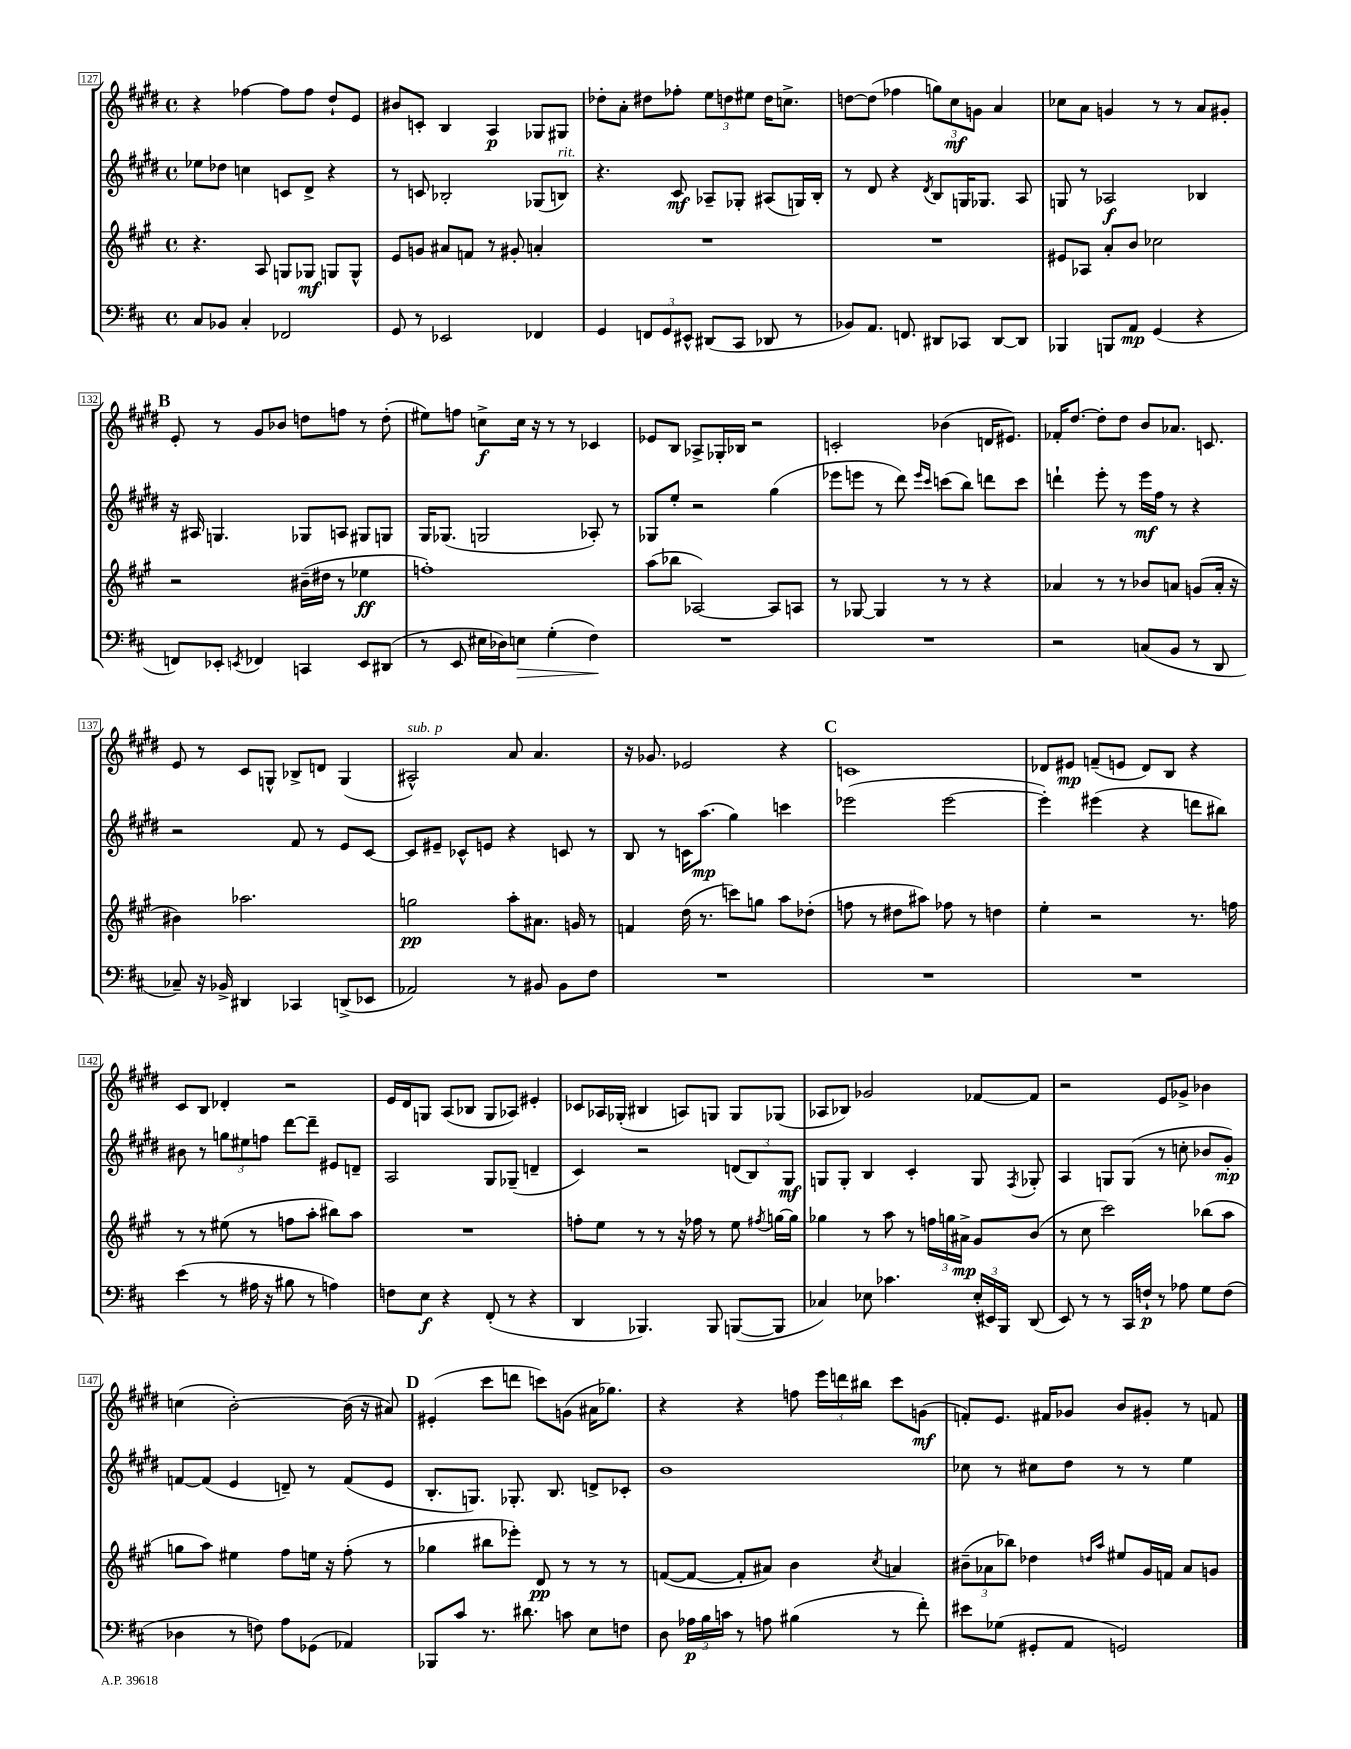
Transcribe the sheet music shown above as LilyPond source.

<<
\new StaffGroup <<
\new Staff = "s0" {
    \clef treble \key e \major \defaultTimeSignature \time 4/4
    \autoBeamOff r4 fes''4~ fes''8[ fes''8] dis''8[-! e'8] |
    bis'8[ c'8]-. b4 a4\p ges8[ gis8] |
    des''8[-. a'8]-. dis''8[ fes''8]-. \tuplet 3/2 { e''8[ d''8 eis''8] } d''16[ c''8.]-> |
    d''8[~ d''8]( fes''4 \tuplet 3/2 { g''8[) cis''8\mf g'8] } a'4 |
    ces''8[ a'8] g'4 r8 r8 a'8[ gis'8]-. |
    \mark \markup { \bold "B" } e'8-. r8 gis'8[ bes'8] d''8[ f''8] r8 d''8-.( |
    eis''8[) f''8] c''8[->\f c''16] r16 r8 r8 ces'4 |
    ees'8[ b8] aes8[-> ges16-. bes16] r2 |
    c'2-. bes'4( d'16[ eis'8.]) |
    fes'16[-. dis''8.]~ dis''8[-. dis''8] b'8[ aes'8.] c'8. |
    e'8 r8 cis'8[ g8]-^ bes8[-> d'8] g4( |
    ais2-^^\markup { \italic "sub. p" }) a'8 a'4. |
    r16 ges'8. ees'2 r4 |
    \mark \markup { \bold "C" } c'1 |
    des'8[ eis'8]\mp f'8[--( e'8] des'8[) b8] r4 |
    cis'8[ b8] des'4-. r2 |
    e'16[ dis'16 g8] a8[( bes8] g8[ aes8]) eis'4-. |
    ces'8[ aes16 ges16]-.( bis4 a8[) g8] g8[ ges8]( |
    aes8[ bes8]) ges'2 fes'8[~ fes'8] |
    r2 e'8[ ges'8]-> bes'4 |
    c''4( b'2~-.) b'16( r16 ais'8) |
    \mark \markup { \bold "D" } eis'4-.( cis'''8[ d'''8] c'''8[) g'8]( ais'16[ ges''8.]) |
    r4 r4 f''8 \tuplet 3/2 { e'''16[ d'''16 bis''16] } cis'''8[ g'8]\mf( |
    f'8[-.) e'8.] fis'16[ ges'8] b'8[ gis'8]-. r8 f'8 \bar "|." |
}
\new Staff = "s1" {
    \clef treble \key e \major \defaultTimeSignature \time 4/4
    \autoBeamOff ees''8[ des''8] c''4 c'8[ dis'8]-> r4 |
    r8 c'8 bes2-. ges8[( b8]^\markup { \italic "rit." }) |
    r4. cis'8\mf aes8[-- ges8]-. ais8[( g16) b16]-. |
    r8 dis'8 r4 \acciaccatura { dis'8 } b8[ g16 ges8.] a8 |
    g8 r8 aes2\f bes4 |
    \mark \markup { \bold "B" } r16 ais16 g4. ges8[ a8] gis8[ g8] |
    gis16[ ges8.]( g2 aes8-.) r8 |
    ges8[ e''8]-. r2 gis''4( |
    ees'''8[ e'''8] r8 dis'''8) \grace { e'''16[ cis'''16] } c'''8[( b''8]) d'''8[ c'''8] |
    d'''4-! e'''8-. r8 e'''16[\mf fis''16] r8 r4 |
    r2 fis'8 r8 e'8[ cis'8]~ |
    cis'8[ eis'8]-- ces'8[-^ e'8] r4 c'8 r8 |
    b8 r8 c'16[ a''8.]\mp( gis''4) c'''4 |
    \mark \markup { \bold "C" } ees'''2( ees'''2~ |
    ees'''4-.) eis'''4( r4 d'''8[ bis''8]) |
    bis'8 r8 \tuplet 3/2 { g''8[ eis''8 f''8] } dis'''8[~ dis'''8]-- eis'8[ d'8]-- |
    a2 gis8[ ges8]--( d'4-- |
    cis'4) r2 \tuplet 3/2 { d'8[( b8) gis8]\mf } |
    g8[ g8]-. b4 cis'4-. g8 \acciaccatura { fis8 } ges8-. |
    a4 g8[ g8]( r8 c''8-. bes'8[ gis'8]-.\mp) |
    f'8[~ f'8]( e'4 d'8--) r8 f'8[( e'8] |
    \mark \markup { \bold "D" } b8.[-. g8.]) ges8.-. b8. d'8[-> ces'8]-. |
    b'1 |
    ces''8 r8 cis''8[ dis''8] r8 r8 e''4 \bar "|." |
}
\new Staff = "s2" {
    \clef treble \key a \major \defaultTimeSignature \time 4/4
    \autoBeamOff r4. a8 g8[ ges8]\mf g8[ g8]-^ |
    e'8[ g'8] ais'8[ f'8] r8 gis'8-. a'4-. |
    R1 |
    R1 |
    eis'8[ aes8] a'8[-. b'8] ces''2 |
    \mark \markup { \bold "B" } r2 bis'16[--( dis''16] r8 ees''4\ff |
    f''1-.) |
    a''8[( bes''8] aes2~) aes8[ a8] |
    r8 ges8~ ges4 r8 r8 r4 |
    aes'4 r8 r8 bes'8[ a'8] g'8[( a'16]-. r16 |
    bis'4) aes''2. |
    g''2\pp a''8[-. ais'8.] g'16 r8 |
    f'4 d''16( r8. c'''8[) g''8] a''8[ des''8]-.( |
    \mark \markup { \bold "C" } f''8 r8 dis''8[ ais''8]) fes''8 r8 d''4 |
    e''4-. r2 r8. f''16 |
    r8 r8 eis''8( r8 f''8[ a''8]-. bis''8[) a''8] |
    R1 |
    f''8[-. e''8] r8 r8 r16 fes''16 r8 e''8 \acciaccatura { fis''8 } g''16[~ g''16] |
    ges''4 r8 a''8 r8 \tuplet 3/2 { f''16[ g''16 ais'16]->\mp } gis'8[ b'8]( |
    r8 cis''8 cis'''2) bes''8[( a''8] |
    g''8[ a''8]) eis''4 fis''8[ e''16] r16 fis''8-.( r8 |
    \mark \markup { \bold "D" } ges''4 bis''8[ ees'''8]-.) d'8\pp r8 r8 r8 |
    f'8[~( f'8]~ f'8[-. ais'8]) b'4 \acciaccatura { cis''8 } a'4 |
    \tuplet 3/2 { bis'8[--( aes'8 bes''8]) } des''4 \grace { d''16[ a''16] } eis''8[ gis'16 f'16] aes'8[ g'8] \bar "|." |
}
\new Staff = "s3" {
    \clef bass \key d \major \defaultTimeSignature \time 4/4
    \autoBeamOff cis8[ bes,8] cis4-. fes,2 |
    g,8 r8 ees,2 fes,4 |
    g,4 \tuplet 3/2 { f,8[ g,8 eis,8]-^ } dis,8[( cis,8] des,8 r8 |
    bes,8[) a,8.] f,8. dis,8[ ces,8] dis,8[~ dis,8] |
    bes,,4 b,,8[ a,8]\mp g,4( r4 |
    \mark \markup { \bold "B" } f,8[) ees,8]-. \acciaccatura { e,8 } fes,4 c,4 e,8[ dis,8]( |
    r8 e,8 eis16[ des16) e8]\> g4-.( fis4\!) |
    R1 |
    R1 |
    r2 c8[( b,8] r8 d,8 |
    ces8--) r16 bes,16-> dis,4 ces,4 d,8[->( ees,8] |
    aes,2) r8 bis,8 bis,8[ fis8] |
    R1 |
    \mark \markup { \bold "C" } R1 |
    R1 |
    e'4( r8 ais16 r16 bis8 r8 a4) |
    f8[ e8]\f r4 fis,8-.( r8 r4 |
    d,4 bes,,4.) bes,,8 b,,8[~( b,,8] |
    ces4) ees8 ces'4. \tuplet 3/2 { ees16[-.( eis,16) b,,16] } d,8( |
    e,8) r8 r8 cis,16[ f16]-!\p r8 aes8 g8[ f8]( |
    des4 r8 f8) a8[ ges,8]( aes,4) |
    \mark \markup { \bold "D" } bes,,8[ cis'8] r8. dis'8. c'8 e8[ f8] |
    d8 \tuplet 3/2 { aes16[\p b16 c'16] } r8 a8 bis4( r8 fis'8-.) |
    eis'8[ ges8]( gis,8[-. a,8] g,2) \bar "|." |
}
>>
>>
\layout { \context { \Score currentBarNumber = #127 \override BarNumber.stencil = #(make-stencil-boxer 0.1 0.3 ly:text-interface::print) } }
